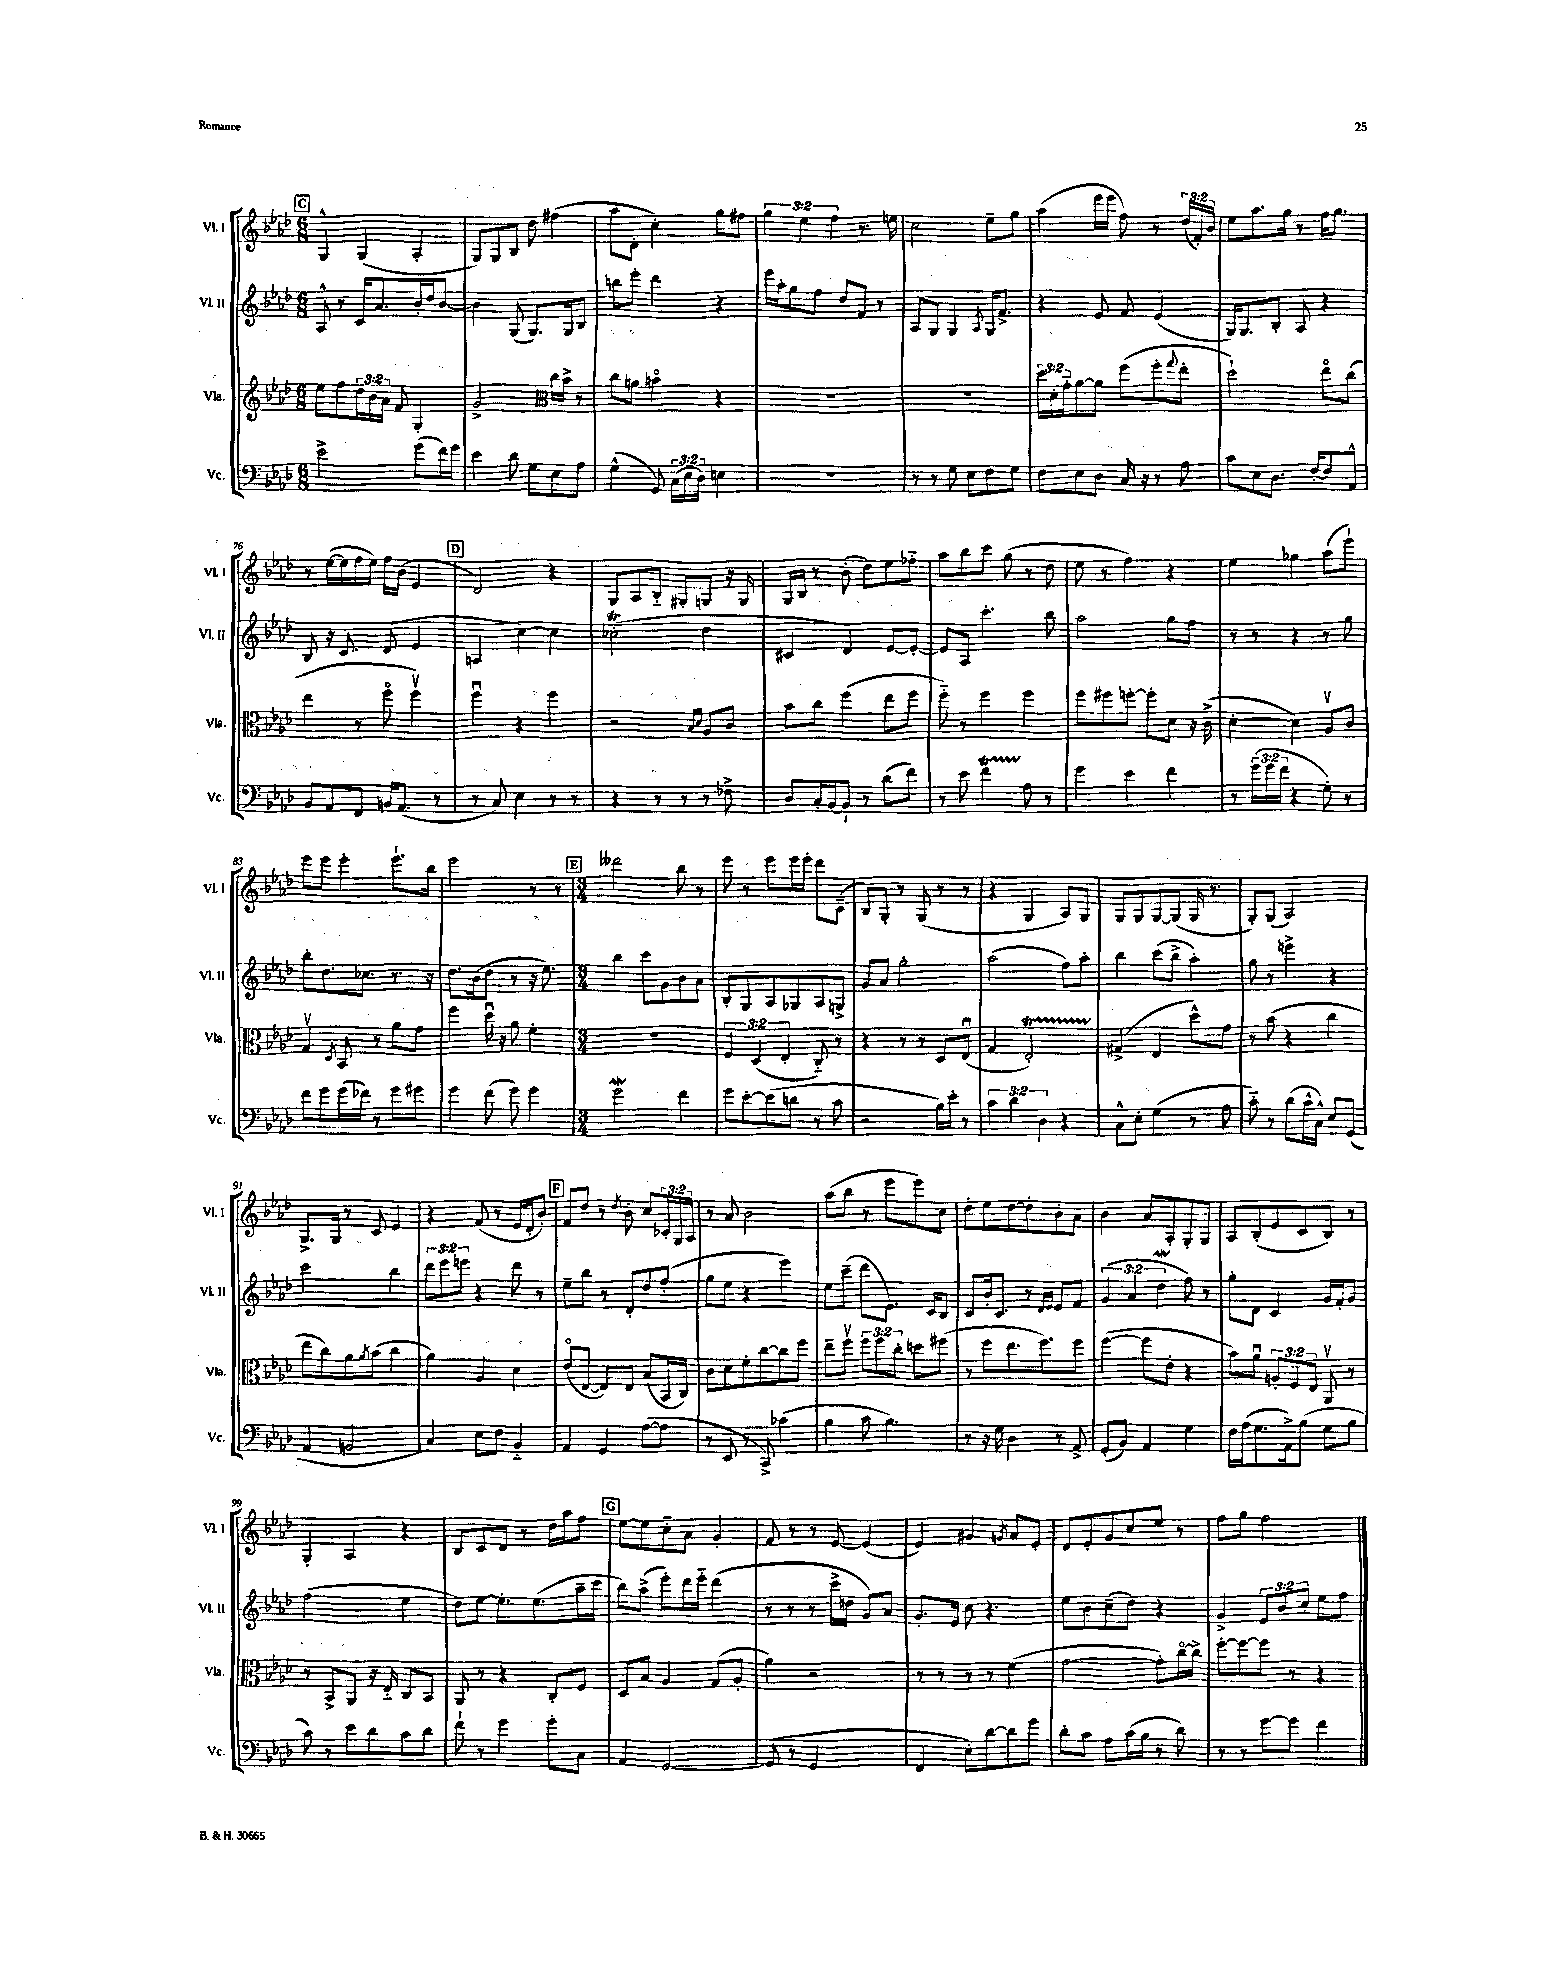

**kern	**kern	**kern	**kern
*staff4	*staff3	*staff2	*staff1
*clefF4	*clefG2	*clefG2	*clefG2
*k[b-e-a-d-]	*k[b-e-a-d-]	*k[b-e-a-d-]	*k[b-e-a-d-]
*M6/8	*M6/8	*M6/8	*M6/8
2e-^\	8ee-\L	8A-^^/	4G^^/
.	8ff\	8r	.
.	24dd-\L	16c/LK	(4G/
.	24b-\	.	.
.	.	8.a-/	.
.	24a-\JJ	.	.
.	8f/	.	.
(8g\L	4G'/	16b-'/L	4A-'/
.	.	16dd-/J	.
16f\L)	.	[8b-/J	.
16g\JJ	.	.	.
=	=	=	=
4e-\	2g^/	4b-\]	8G/L)
.	.	.	8G/
8d-\	.	(8G/	8B-/J
8G\L	.	8.G/L)	8dd-\
*	*clefC3	*	*
8E-\	16cc\LL	.	(4ff#\
.	16b-^\JJ	16G/k	.
8A-\J	8r	8B-/J	.
=	=	=	=
(4G^^\	8cc\L	8bb\L	8aa-\L
.	8a\J	8eee-'\J	8d-'\J
8GG/)	4bo\	4ddd-\	4cc'\)
(24C\LL	.	.	.
24E-\	.	.	.
24D-\JJ)	.	.	.
4E\	4r	4r	8gg\L
.	.	.	8ff#\J
=	=	=	=
2.r	2.r	16eee-\LL	6gg\
.	.	16aa-'\J	.
.	.	8gg\	.
.	.	.	6ee-\
.	.	8ff\J	.
.	.	.	6ff\
.	.	8dd-/L	.
.	.	8f/J	8.r
.	.	8r	.
.	.	.	16ee\
=	=	=	=
8r	2.r	8A-/L	2cc\
8r	.	8G/J	.
8G\	.	4G/	.
8E-\L	.	.	.
.	.	8qA-/	.
8F\	.	16G/LK	8ee-~\L
.	.	8.f^/J	.
8G\J	.	.	8gg\J
=	=	=	=
8F\L	24dd-\LL	4r	(4aa-\
.	24d-'\	.	.
.	24g'~\J	.	.
8E-\	[8a-\	.	.
8D-\J	8a-\]J	8e-/	16eee-\LL
.	.	.	16eee-\JJ
16C/	(8ff\L	8f/	8ff\)
16r	.	.	.
8r	8ff'\	(4e-/	8r
.	8qqgg/	.	.
8A-\	8ee-'\J	.	(24dd-/LL
.	.	.	24f'/)
.	.	.	24b-/JJ
=	=	=	=
8c\L	2dd-`\)	16G/LK)	8ee-\L
.	.	8.G/	.
8E-\	.	.	8.aa-\
8.D-\J	.	8B-'/J	.
.	.	.	16gg\Jk
.	.	8A-/	8r
[16F'/LK	.	.	.
8F/]	8ee-o\L	4r	16ff\LK
.	.	.	8.gg\J
8AA-^^/J	(8cc\J	.	.
=	=	=	=
8BB-/L	4ee-\	8B-/	8r
8AA-/	.	16r	([16ee-\LL
.	.	8.c/	16ee-\]
8FF/J	8r	.	16ff\
.	.	.	16ee-\JJ)
16BB/LK	8ffo\	(8d-/	16ff\LL
(8.AA-/J	.	.	(16b-\JJ
.	4ffv\)	4e-/	4e-/
8r	.	.	.
=	=	=	=
8r	4ffu\	4A/	2d-/)
8C/)	.	.	.
4E-\	4r	[4cc\)	.
8r	4ff\	4cc\]	4r
8r	.	.	.
=	=	=	=
4r	2r	(2cc-'\	8G/L
.	.	.	8A-/
8r	.	.	8B-'~/J
8r	.	.	8G#'/L
.	16qqB-/LL	.	.
.	16qqd-/JJ	.	.
8r	8A-/L	4dd-\	8G/J
8F-^\	8c/J	.	16r
.	.	.	16G/
=	=	=	=
8D-/L	8b-\L	4c#/	16G/LL
.	.	.	16B-/JJ
16C'/L	8cc\J	.	8r
[16BB-/J	.	.	.
8BB-`/]J	(4ff\	4d-/)	(8b-'\
8r	.	.	8dd-\L)
(8d-\L	8ee-\L	[8e-/L	8ee-\
8f\J)	8ff\J	8e-'/_J	8ff-'~\J
=	=	=	=
8r	8ff'~\)	8e-/]L	8aa-\L
8e-\	8r	8A-/J	8bb-\
4f\	4ff\	4.ccc'\	8ccc\J
.	.	.	(8gg\
8A-\	4ff\	.	8r
8r	.	8bb-\	8dd-\
=	=	=	=
4g\	8ff\L	2aa-\	8ee-\
.	8ff#\	.	8r
4e-\	[8ff'\J	.	4ff\)
.	8ff'\]L	.	.
4f\	8d-\J	8gg\L	4r
.	16r	8ff\J	.
.	(16c^\	.	.
=	=	=	=
8r	[4d-'\	8r	4ee-\
(24g\LL	.	8r	.
24g\	.	.	.
24f\JJ	.	.	.
4r	4d-\])	4r	4gg-\
8G'\)	8A-v/L	8r	(8aa-\L
8r	8c/J	8gg\	8eee-`\J)
=	=	=	=
8f\L	4Gv/	8bb-'\L	8eee-\L
8g\	.	8.dd-\	8eee-\J
.	8qD-/	.	.
(16g\L	8BB-/	.	4eee-'\
16f-\JJ)	.	8.cc-\J	.
8r	8r	.	.
8g\L	8a-\L	8.r	8.eee-`\L
8g#\J	8g\J	.	.
.	.	16r	16bb-\Jk
=	=	=	=
4g\	4ff\	8.dd-\L	2eee-\
.	.	(16b-\k	.
(8f\	16dd-u\	8dd-\J	.
.	16r	.	.
8g\)	8a-\	8r	.
4g\	4f'\	16r	8r
.	.	8.ee-\)	.
.	.	.	8r
=	=	=	=
*M3/4	*M3/4	*M3/4	*M3/4
2g\	2.r	4bb-\	2ddd--\
.	.	8ccc\L	.
.	.	8g\	.
4f\	.	8b-\	8bb-\
.	.	8a-\J	8r
=	=	=	=
8g\L	6F/	8B-'/L	8eee-\
[8e-'\	.	8G/	8r
.	(6D-/	.	.
(8e-\]	.	8A-/	8eee-\L
.	6E-'/	.	.
8d\J	.	8G-/	16eee-\L
.	.	.	16eee-'\JJ
8r	8C'~/)	8A-/	8ddd-\L
8c\	8r	8G^/J	(8c~\J
=	=	=	=
2r	4r	8g/L	8B-/L)
.	.	8a-/J	8G'/J
.	8r	2gg'\	8r
.	8r	.	(8G/
16B-\LL)	8D-/L	.	8r
16e-'\JJ	.	.	.
8r	(8E-u/J	.	8r
=	=	=	=
6c\	4G/	(2aa-\	4r
6d-\	.	.	.
.	2E-'/)	.	4G/
6D-\	.	.	.
4r	.	8ff\L)	8A-/L)
.	.	8aa-'\J	8G/J
=	=	=	=
8C^^\L	(4G#^/	4bb-\	8G/L
8E-'\J	.	.	8G/
(4G\	4E-/	(8ccc\L	[8G/
.	.	8bb-^\J	(8G/]J
8r	8dd-^^\L)	4aa-'\)	16G/
.	.	.	8.r
8A-\	8g\J	.	.
=	=	=	=
8c'~\)	8r	8gg\	8G'/L)
8r	(8b-\	8r	(8G/J
(8d-\L	4r	4eee^\	2A-/)
16c^^\L	.	.	.
16C^^\JJ)	.	.	.
8E-/L	4cc\	4r	.
(8GG/J	.	.	.
=	=	=	=
4AA-/	8ee-\L	2ccc\	8.G^/L
.	8cc\)	.	.
.	.	.	16G/Jk
2BB/	8a-\	.	8r
.	8qa-/	.	.
.	(8b-\J	.	8c/
.	4cc\	4bb-\	4e-/
=	=	=	=
4C/)	4a-\)	12ddd-\L	4r
.	.	12eee-\	.
.	.	12eee\J	.
8E-\L	4A-/	4r	(8f/
8F\J	.	.	8r
4BB-'~/	4d-\	8ddd-\	16e-/LL
.	.	.	16d-'/J
.	.	8r	8b-'/J)
=	=	=	=
4AA-/	(8e-o/L	8ee-~\L	8f/L
.	[8E-/J	8bb-\J	8dd-/J
4GG/	8E-/]L)	8r	8r
.	.	.	8qdd-/
.	8E-/J	8d-'/L	8b-'\
([8A-\L	(8B-/L	8dd-/	8cc/L
8A-\]J	16BB-/L	(8ff'/J	24c-'/L
.	.	.	24G/
.	16C/JJ)	.	.
.	.	.	24A-/JJ
=	=	=	=
8r	8c\L	8gg\L	8r
8EE-/	8d-\	8ee-\J	8a-/
8r	8f'\	4r	2b-\
8CC^/)	[8cc\	.	.
(4c-\	8cc\]	4eee-\)	.
.	8ff\J	.	.
=	=	=	=
4B-\	8ee-~\L	8ee-\L	(8aa-\L
.	8ffv\J	(8ccc~\J	8bb-\J
8c\	12ff\L	8ddd-\L	8r
.	12ff\	.	.
4.B-\)	.	8.e-\J)	8eee-\L
.	12cc'\J	.	.
.	8dd\L	.	8eee-\)
.	.	16c/LK	.
.	(8ff#\J	8B-/J	8cc\J
=	=	=	=
8r	8r	8c/L	8dd-'\L
16r	8ff\L	16b-'/k	8ee-\
16G\	.	8.c/J	.
4D-\	8.ee-\	.	[8dd-\
.	.	8r	8dd-'\]
.	8.ff\)	.	.
.	.	16qqd-/LL	.
.	.	16qqe-/JJ	.
8r	.	8e-/L	8b-'\
8AA-^/	8ff\J	8f/J	8a-\J
=	=	=	=
(8GG'/L	([4ff\	(6g/	4b-\
8BB-/J)	.	.	.
.	.	6a-/	.
4AA-/	8ff\]L	.	8a-/L
.	.	6dd-\	.
.	8e-'\J	.	8A-'/
4G\	4r	8ff\)	8G'/
.	.	8r	8G/J
=	=	=	=
16F\LL	8b-\L)	8gg'\L	8A-/L
(16A-\J	.	.	.
8.G\	8a-u\J	8d-\J	(8B-'/
.	12A'/L	4c/	8e-/
16AA-^\k)	.	.	.
.	12F/	.	.
(8B-\J	.	.	8c/
.	12E-/J	.	.
8G\L	8AA-v/	16g/LL	8B-/J)
.	.	16f'/J	.
8B-\J	8r	8g/J	8r
=	=	=	=
8c\)	8r	(2ff\	4G'/
8r	8BB-^/L	.	.
8e-\L	8AA-/J	.	4A-/
8d-\	16r	.	.
.	16E-'~/	.	.
8c\	8C/L	4ee-\	4r
8d-\J	8BB-/J	.	.
=	=	=	=
8f`\	8AA-/	8dd-\L)	8B-/L
8r	8r	[8ee-\J	8c/
4g\	4r	8.ee-'\]L	8d-/J
.	.	.	8r
.	.	(8.ee-\	.
8g'\L	8C'/L	.	16dd-\LL
.	.	.	16aa-\J
8C\J	8F/J	16aa-~\L	8ff\J
.	.	16ccc\JJ	.
=	=	=	=
4AA-/	8D-/L	8bb-\L)	[8ee-\L
.	8B-/J	(8aa-^\J	8ee-\]
[2GG/	4A-/	8eee-'\L)	8cc'~\
.	.	16ddd-\L	8a-\J
.	.	16eee-'~\JJ	.
.	(8G/L	(4ddd-\	4g'/
.	8A-'/J	.	.
=	=	=	=
(8GG/]	4a-\)	8r	8f/
8r	.	8r	8r
2GG/	2r	8r	8r
.	.	16ccc^\LL	[8e-/
.	.	16dd\JJ	.
.	.	8g/L)	(4e-/]
.	.	8a-/J	.
=	=	=	=
4FF/	8r	8.g'/L	4e-/)
.	8r	.	.
.	.	16e-/Jk	.
8E-'\L)	8r	8cc\	4g#/
[8d-\	8r	4.r	.
.	.	.	8qg/
8d-\]	(4f\	.	8a-/L
8g\J	.	.	8e-'/J
=	=	=	=
8d-'\L	[2g\	8ee-\L	8d-/L
8c\J	.	8b-\	8e-'/
8A-\L	.	(8cc~\	8g/
(16c\L	.	8dd-\J)	8cc/
16B-\JJ	.	.	.
8r	8g'\]L)	4r	8ee-/J
8d-\)	[16cco\L	.	8r
.	16cc^\]JJ	.	.
=	=	=	=
8r	[8ff'\L	4g^/	8ff\L
8r	8ff\_	.	8gg\J
[8g\L	8ff\]J	12e-/L	2ff\
.	.	12b-/	.
8g\]J	8r	.	.
.	.	12cc'/J	.
4f\	4r	8ee-\L	.
.	.	8ff\J	.
==	==	==	==
*-	*-	*-	*-
